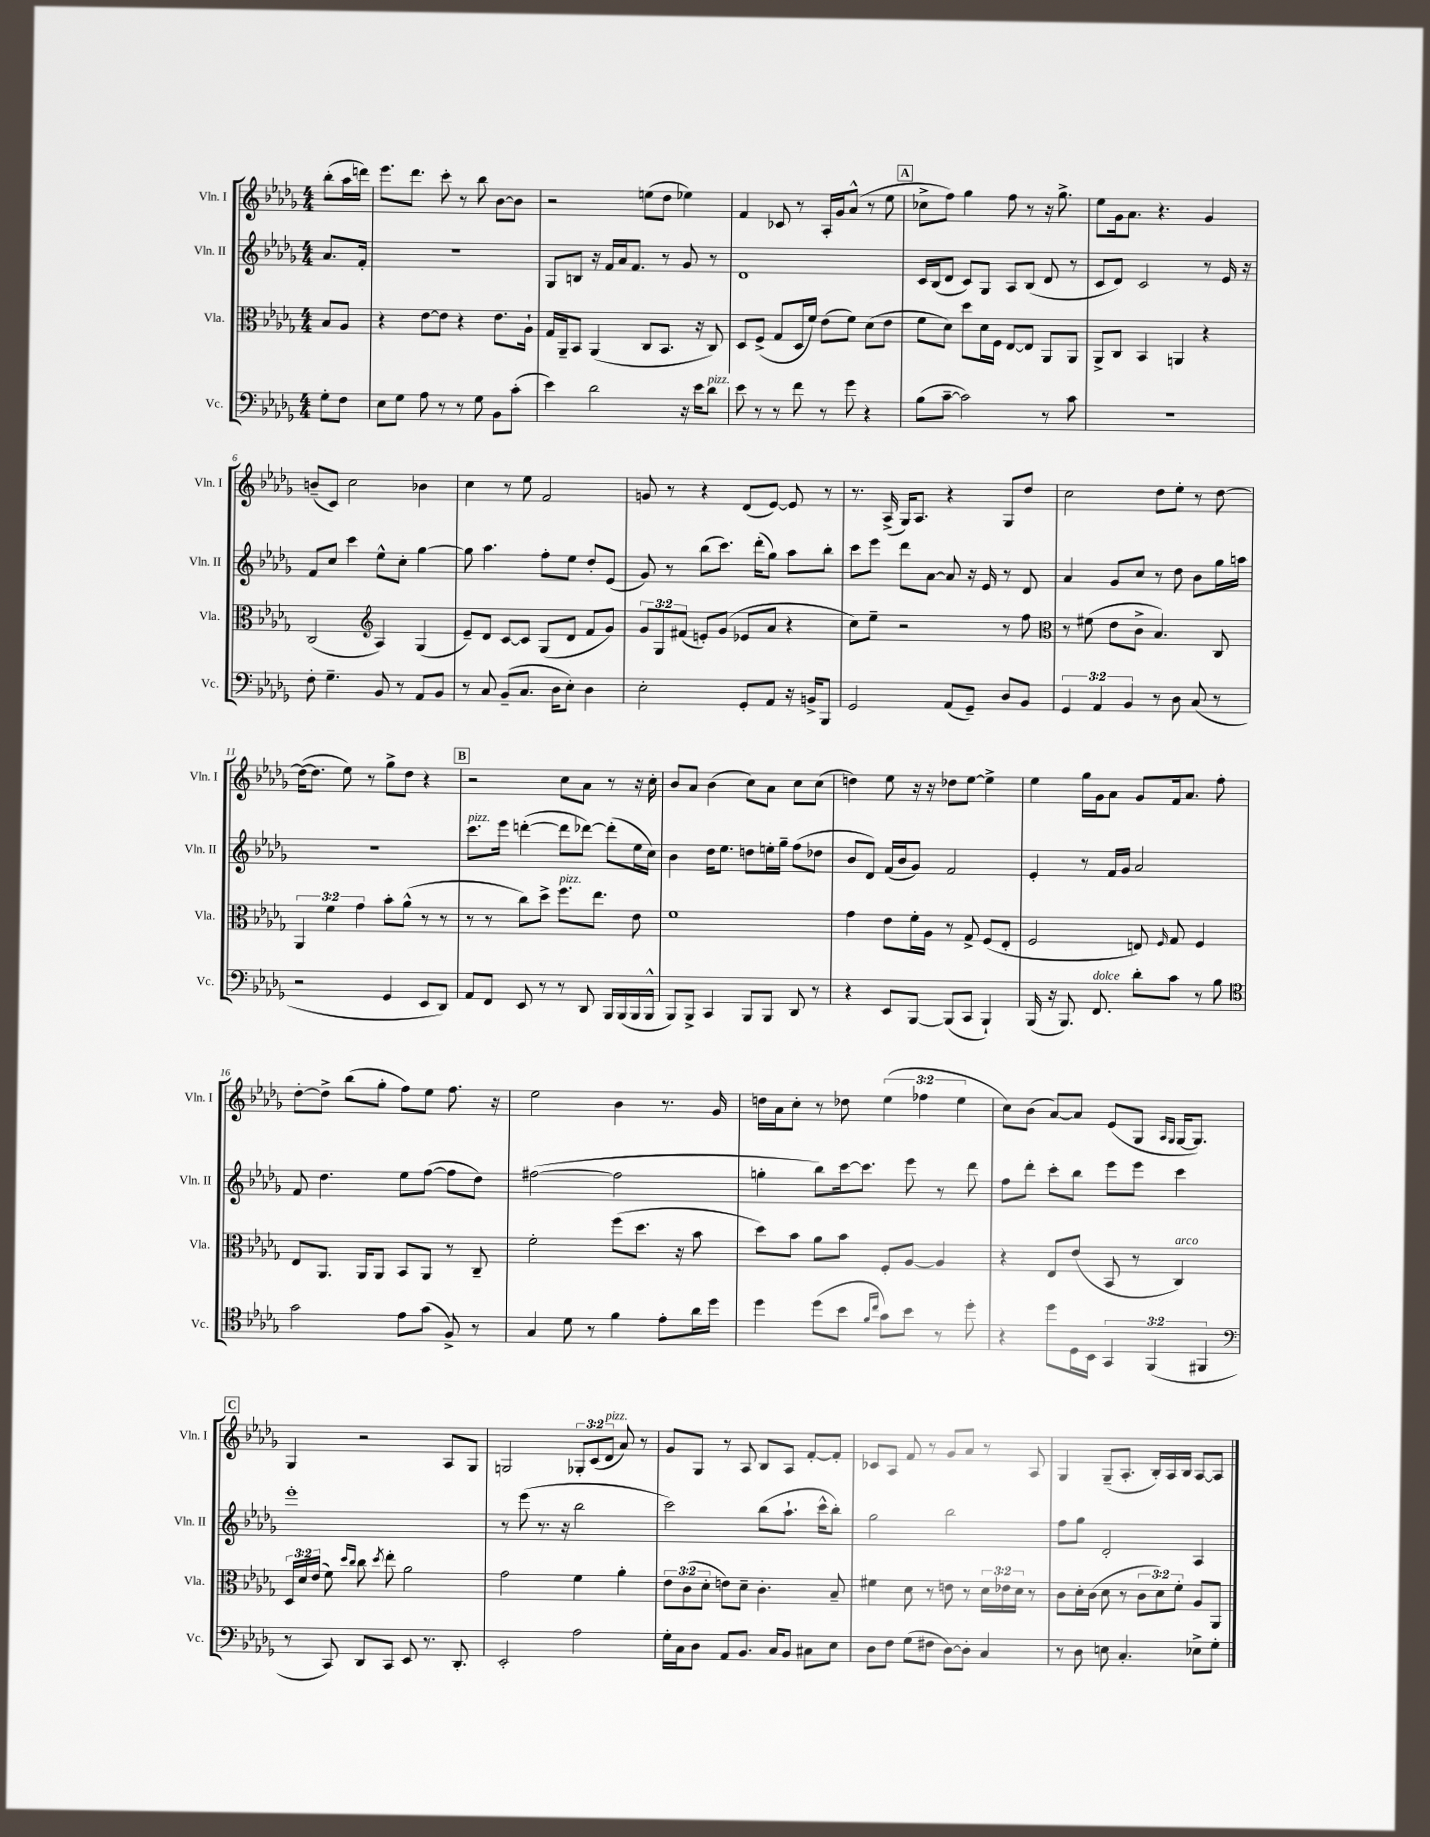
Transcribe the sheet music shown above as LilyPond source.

<<
\new StaffGroup <<
\new Staff = "s0" \with { instrumentName = "Vln. I" shortInstrumentName = "Vln. I" } {
    \clef treble \key des \major \numericTimeSignature \time 4/4 \override Staff.TupletNumber.text = #tuplet-number::calc-fraction-text \partial 4
    \autoBeamOff bes''8[-.( aes''16 d'''16]) |
    ees'''8.[ des'''8.] c'''8-. r8 bes''8 bes'8[~ bes'8] |
    r2 e''8[( des''8] ees''4) |
    f'4 ces'8 r8 aes16[-. ges'16 aes'8]-^( r8 ees''8 |
    \mark \markup { \box "A" } ces''8[-> f''8]) ges''4 f''8 r8 r16 ges''8.-> |
    ees''8[ ges'16 aes'8.] r4. ges'4 |
    b'8[--( c'8]) c''2 bes'4 |
    c''4 r8 ees''8 f'2 |
    g'8 r8 r4 des'8[( ees'8]~) ees'8 r8 |
    r8. aes16->( ges16[) aes8.] r4 ges8[ des''8] |
    c''2 des''8[ ees''8]-. r8 des''8~ |
    des''16[~( des''8.] ees''8) r8 ges''8[-> des''8] r4 |
    \mark \markup { \box "B" } r2 c''8[ aes'8] r8 r16 c''16-. |
    bes'8[ aes'8] bes'4( c''8[) aes'8] c''8[ c''8]( |
    d''4) ees''8 r16 r16 des''8[ ees''8]~ ees''4-> |
    ees''4 ges''16[ ges'16 aes'8] ges'8[ f'16 aes'8.] f''8-. |
    des''8[~-. des''8]-> bes''8[( ges''8]-. f''8[) ees''8] f''8. r16 |
    ees''2 bes'4 r8. ges'16 |
    d''16[ aes'16 c''8]-. r8 des''8 \tuplet 3/2 { ees''4( fes''4 ees''4 } |
    c''8[) bes'8]( aes'8[~) aes'8] ees'8[( ges8] \grace { aes16[ ges16] } ges16[~ ges8.]) |
    \mark \markup { \box "C" } ges4 r2 aes8[ ges8] |
    g2 \tuplet 3/2 { ges8[-. c'8( des'8]^\markup { \italic "pizz." } } aes'8) r8 |
    ges'8[ ges8] r8 aes8 bes8[ aes8] f'8[~-. f'8]-. |
    ces'8[ aes8] f'8 r8 ges'8[ aes'8] r8 aes8 |
    ges4 ges8[--( aes8.]-. bes16[-.) aes16 bes16] aes8[~ aes8] \bar "|." |
}
\new Staff = "s1" \with { instrumentName = "Vln. II" shortInstrumentName = "Vln. II" } {
    \clef treble \key des \major \numericTimeSignature \time 4/4 \partial 4
    \autoBeamOff aes'8.[ f'16]-. |
    R1 |
    ges8[ b8] r16 f'16[ aes'16 f'8.] r8 ges'8 r8 |
    des'1 |
    \mark \markup { \box "A" } c'16[ bes16( des'8] c'8[) ges8] aes8[ bes8]( des'8 r8 |
    c'8[ des'8]) c'2 r8 ees'16 r16 |
    f'8[ c''8] c'''4 ees''8[-^ c''8]-. ges''4~ |
    ges''8 aes''4. f''8[-. ees''8] des''8[-. ees'8]( |
    ges'8) r8 bes''8[( c'''8.]) des'''16[-.( ges''8]) aes''8[ bes''8]-. |
    c'''8[ ees'''8] des'''8[ aes'8]~ aes'8 r16 ees'16 r8 des'8 |
    aes'4 ges'8[ c''8] r8 des''8 bes'8[ ges''16 a''16] |
    R1 |
    \mark \markup { \box "B" } c'''8.[^\markup { \italic "pizz." } ees'''16] d'''4~-.( d'''8[ des'''8]~) des'''8[-.( ees''16 c''16]) |
    bes'4 des''16[ ees''8.] d''8[ e''16-. ges''16]-- f''8[( des''8] |
    bes'8[ des'8]) f'16[( bes'16 ges'8]) f'2 |
    ees'4-. r8 f'16[ ges'16] aes'2 |
    f'8 des''4. ees''8[ f''8]~( f''8[ des''8]) |
    fis''2~( fis''2 |
    g''4-. bes''8[) c'''16~ c'''8.] ees'''8 r8 des'''8 |
    f''8[ des'''8]-. c'''8[-. bes''8] ees'''8[ ees'''8] c'''4 |
    \mark \markup { \box "C" } ees'''1-. |
    r8 ees'''8( r8. r16 bes''2 |
    c'''2) bes''8[( aes''8.]-! c'''16[-^ bes''8]-.) |
    ges''2 bes''2 |
    f''8[ ges''8] des'2-. aes4 \bar "|." |
}
\new Staff = "s2" \with { instrumentName = "Vla." shortInstrumentName = "Vla." } {
    \clef alto \key des \major \numericTimeSignature \time 4/4 \override Staff.TupletNumber.text = #tuplet-number::calc-fraction-text \partial 4
    \autoBeamOff bes8[ aes8] |
    r4 ees'8[~ ees'8] r4 ees'8.[ aes16]-! |
    ges16[ aes,16-- bes,8] aes,4( c8[ bes,8.] r16 c8) |
    des8[ f8]->( ges8[ des16 f'16]) ees'8[( f'8]) des'8[( ees'8] |
    \mark \markup { \box "A" } f'8[ des'8]) des''8[ des'16 f16] ees8[~ ees8] aes,8[ aes,8] |
    aes,8[-> c8] bes,4 a,4 r4 |
    c2( \clef treble aes4) ges4( |
    ees'8[--) des'8] c'8[~ c'8] ges8[( des'8] f'8[ ges'8]) |
    \tuplet 3/2 { ges'8[ ges8 fis'8]( } e'8[-.) ges'8]( ees'8[ aes'8] r4 |
    c''8[) ees''8]-- r2 r8 f''8 |
    \clef alto r8 fis'8( ees'8[ c'8]-> bes4.) c8 |
    \tuplet 3/2 { aes,4 f'4 ges'4 } bes'8[-. aes'8]-^( r8 r8 |
    \mark \markup { \box "B" } r8 r8 c''8[) des''8]-> f''8.[^\markup { \italic "pizz." } ees''8.] ees'8 |
    f'1 |
    ges'4 ees'8[ f'16-. aes16] r8 ges8-> f8[( ees8]-. |
    f2 e8) \grace { f16 } ges8 f4 |
    ees8[ aes,8.] aes,16[ aes,8] bes,8[ aes,8] r8 c8-- |
    f'2-. f''8[( des''8.] r16 bes'8 |
    des''8[) bes'8] aes'8[ bes'8] f8[-. aes8]~ aes4 |
    r4 ees8[ ees'8]( bes,8 r8 c4^\markup { \italic "arco" }) |
    \mark \markup { \box "C" } \tuplet 3/2 { des16[ des'16 ees'16]( } f'8) \grace { des''16[ c''16] } c''8 \acciaccatura { des''8 } ees''8-. aes'2 |
    ges'2 f'4 aes'4-. |
    \tuplet 3/2 { ees'8[ c'8( des'8]-. } e'8[) des'8]-- c'4.-. bes8-- |
    fis'4 des'8 r8 e'8 r8 \tuplet 3/2 { des'16[ ees'16 des'16] } r8 |
    c'8[ des'16-. c'16]( des'8 r8 \tuplet 3/2 { c'8[ des'8) f'8]-. } aes8[ aes,8] \bar "|." |
}
\new Staff = "s3" \with { instrumentName = "Vc." shortInstrumentName = "Vc." } {
    \clef bass \key des \major \numericTimeSignature \time 4/4 \override Staff.TupletNumber.text = #tuplet-number::calc-fraction-text \partial 4
    \autoBeamOff ges8[-. f8] |
    ees8[ ges8] aes8 r8 r8 ges8 bes,8[ c'8]-.( |
    ees'4) des'2 r16 ees'16[ des'8]^\markup { \italic "pizz." } |
    ees'8 r8 r8 f'8 r8 ges'8 r4 |
    \mark \markup { \box "A" } bes8[( c'8]~-- c'2) r8 c'8 |
    R1 |
    f8-. ges4.-- bes,8 r8 aes,8[ bes,8] |
    r8 c8 bes,8[--( c8.] des16[ ees8]-.) des4 |
    ees2-. ges,8[-. aes,8] r16 b,16[-> bes,,8] |
    ges,2 aes,8[( ges,8]--) des8[ bes,8] |
    \tuplet 3/2 { ges,4 aes,4 bes,4 } r8 des8 c8( r8 |
    r2 ges,4 ees,8[ des,8]) |
    \mark \markup { \box "B" } aes,8[ f,8] ees,8 r8 r8 des,8 bes,,16[ bes,,16( bes,,16 bes,,16]-^ |
    bes,,8[) bes,,8]-> c,4 bes,,8[ bes,,8] des,8 r8 |
    r4 ees,8[ bes,,8]~ bes,,8[( c,8] bes,,4-!) |
    bes,,16( r16 bes,,8.) f,8.^\markup { \italic "dolce" } des'8[-. c'8] r8 bes8 |
    \clef tenor ges'2 ees'8[ ges'8]( f8->) r8 |
    ges4 des'8 r8 f'4 ees'8[-. aes'16 des''16] |
    des''4 des''8[( bes'8] \grace { f'16[ c''16] } ges'8[) bes'8] r8 des''8-. |
    r4 des''8[ des16 bes,16] \tuplet 3/2 { ges,4 f,4( fis,4 } |
    \mark \markup { \box "C" } \clef bass r8 c,8) des,8[ c,8] ees,8 r8. des,8.-. |
    ees,2-. aes2 |
    ges16[-. c16 des8] aes,8[ bes,8.] c16[ bes,8] cis8[ ees8] |
    des8[ f8] ges8[( fis8] des8[~) des8]-. c4 |
    r8 des8 e8 c4.-. ees8[-> ges8]-. \bar "|." |
}
>>
>>
